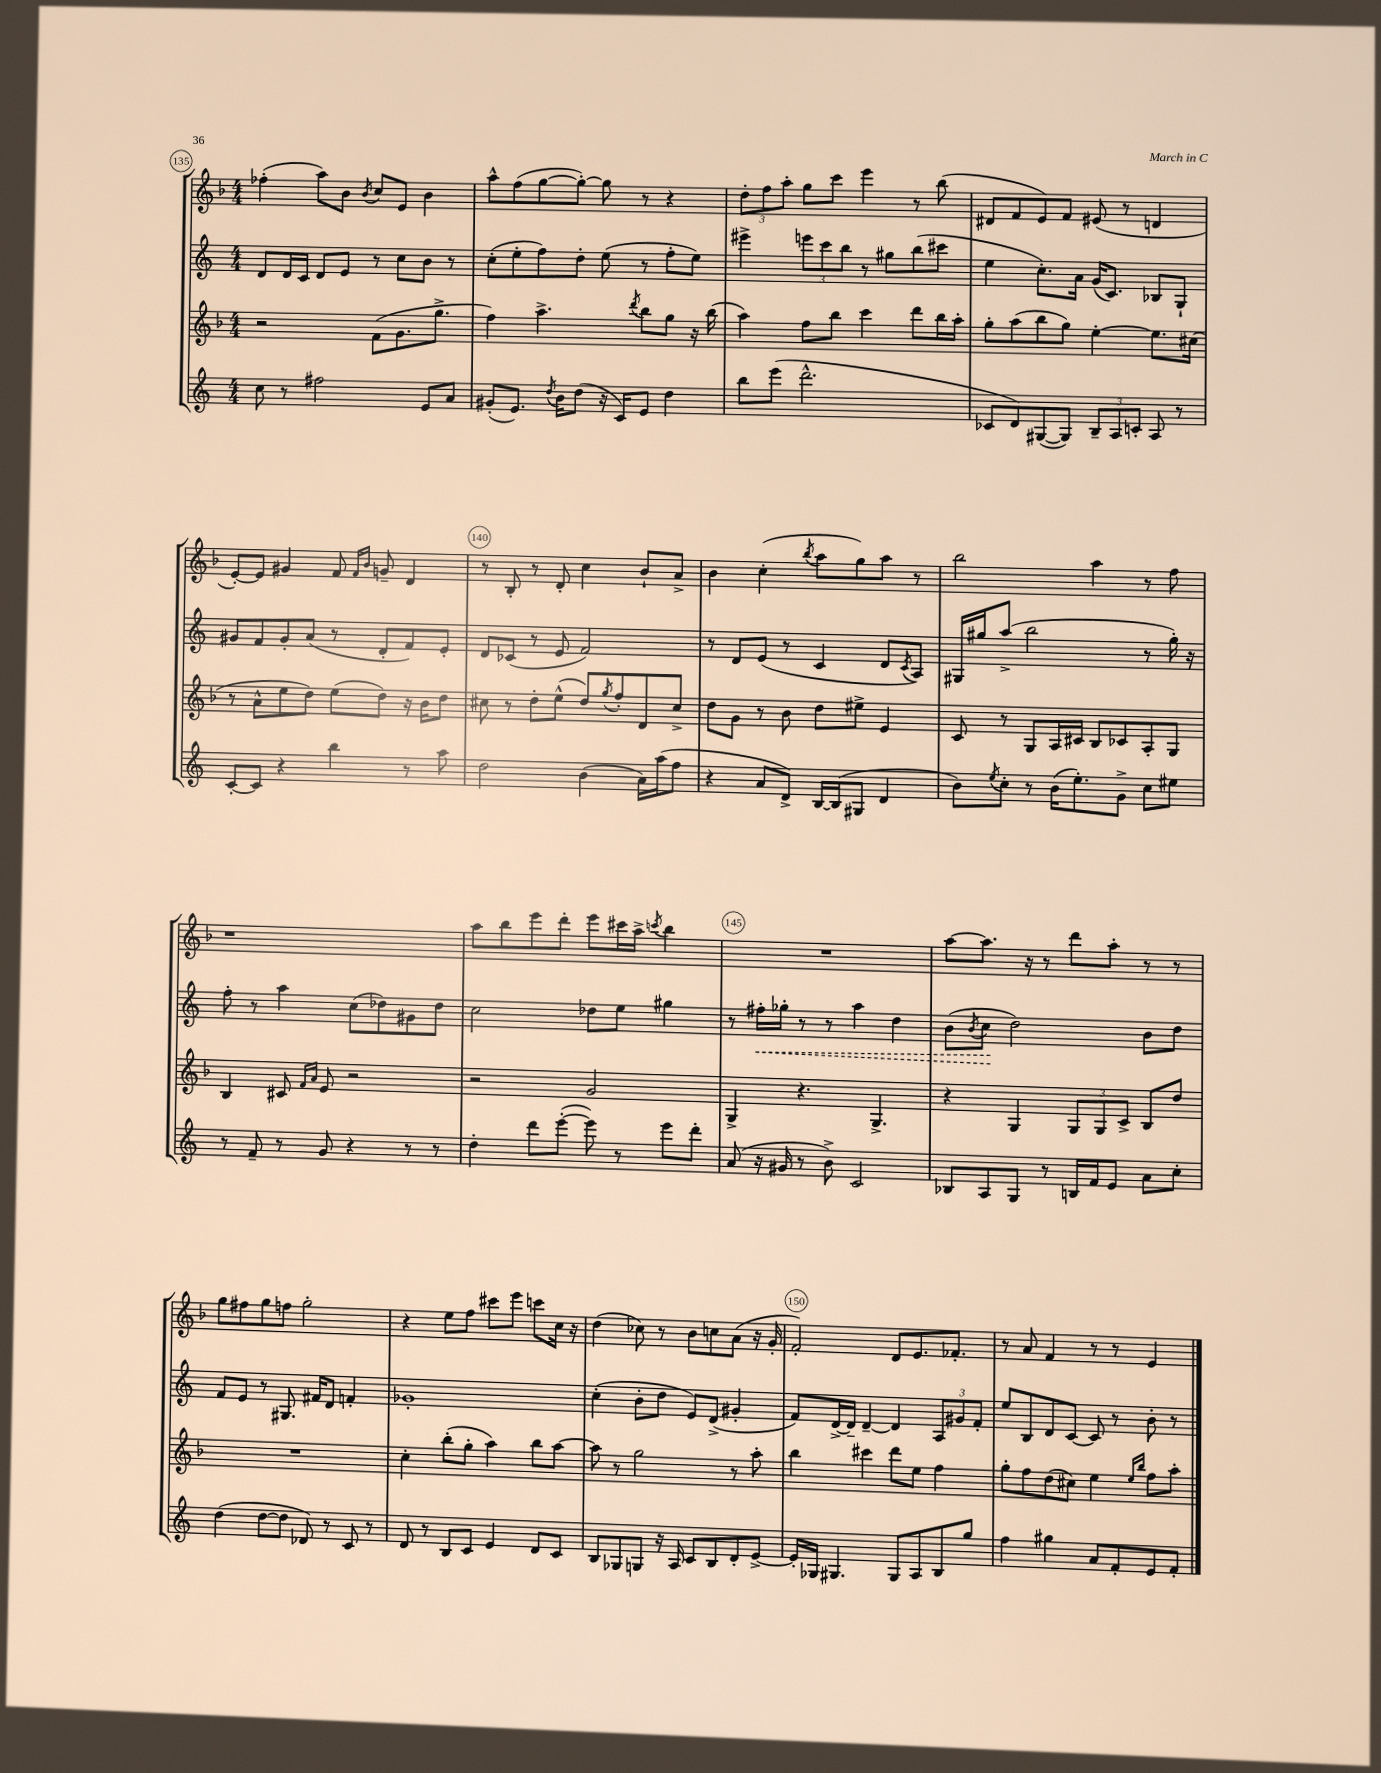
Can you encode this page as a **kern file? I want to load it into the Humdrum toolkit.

**kern	**kern	**kern	**dynam	**kern
*part4	*part3	*part2	*part2	*part1
*staff4	*staff3	*staff2	*staff2	*staff1
*clefG2	*clefG2	*clefG2	*	*clefG2
*k[]	*k[b-]	*k[]	*	*k[b-]
*M4/4	*M4/4	*M4/4	*	*M4/4
=135	=135	=135	=135	=135
8cc\	2r	8d/L	.	(4ff-X'\
8r	.	16d/L	.	.
.	.	16c/JJ	.	.
2ff#X\	.	8d/L	.	8aa\L)
.	.	8e/J	.	8b-\J
.	.	.	.	8qb-/
.	(8f\L	8r	.	8cc/L
.	8.g\	8cc\L	.	8e/J
8e/L	.	8b\J	.	4b-\
.	8.gg^\J	.	.	.
8a/J	.	8r	.	.
=136	=136	=136	=136	=136
(8g#X'/L	4ff\)	(8cc'\L	.	8aa^^\L
8.e/J)	.	8ee'\	.	(8ff\
.	4.aa^\	8ff\)	.	[8gg\
8qdd/	.	.	.	.
16b\KL	.	.	.	.
(8dd\J	.	8dd'\J	.	8gg'\J_)
16r	.	(8ee\	.	8gg\]
16c/KL)	.	.	.	.
.	8qddd/	.	.	.
8e/J	8bb-\L	8r	.	8r
4dd\	8gg\J	8ff'\L	.	4r
.	16r	8ee\J)	.	.
.	(16bb-\	.	.	.
=137	=137	=137	=137	=137
8bb\L	4aa\)	4eee#X^\	.	12dd'\L
.	.	.	.	12ff\
(8eee\J	.	.	.	.
.	.	.	.	12aa'\J
2.ddd^^\	8ff\L	12eeen\L	.	8gg\L
.	.	12ccc\	.	.
.	8bb-\J	.	.	8ccc\J
.	.	12bb\J	.	.
.	4ccc\	8r	.	4eee\
.	.	8gg#X\L	.	.
.	8ddd\L	(8bb\	.	8r
.	16bb-\L	8ccc#X\J	.	(8bb-\
.	16aa'\JJ	.	.	.
=138	=138	=138	=138	=138
8c-X/L	8gg'\L	4ee\	.	8d#X/L
8d/)	(8aa\	.	.	8f/
([8G#X/	8bb-\	8.cc'\L)	.	8e/)
8G#/J])	8gg\J)	.	.	8f/J
.	.	16a\Jk	.	.
12B~/L	[4ee'\	(16g/KL	.	(8e#X/
.	.	8.c/J)	.	.
12A/	.	.	.	.
.	.	.	.	8r
12cn'/J	.	.	.	.
8A/	8.ee\L]	8B-X/L	.	4dn/
8r	.	8G`/J	.	.
.	(16cc#X\Jk	.	.	.
!!LO:LB:g=z
=139	=139	=139	=139	=139
[8c'/L	8r	8g#X/L	.	[8e'/L)
8c/J]	8a^^\L	8f/	.	8e/J]
4r	8ee\	8g#'/	.	4g#X/
.	8dd\J)	(8a/J	.	.
4bb\	(8ee\L	8r	.	8f/
.	.	.	.	16qqf/LL
.	.	.	.	16qqb-/JJ
.	8dd\J)	8d'/L	.	8gn~/
8r	16r	8f/)	.	4d/
.	16b-\KL	.	.	.
8aa\	8dd\J	8e'/J	.	.
=140	=140	=140	=140	=140
2dd\	8cc#X\	8d/L	.	8r
.	8r	(8c-X/J	.	8B-'/
.	8dd'\L	8r	.	8r
.	(8ee^^\J	8e/	.	8d'/
(4b\	8dd/L)	2f/)	.	4cc\
.	8qgg/	.	.	.
.	8ff'/	.	.	.
16a\LL)	8d/	.	.	8b-`/L
(16aa\J	.	.	.	.
8ff\J	8cc#^/J	.	.	8a^/J
=141	=141	=141	=141	=141
4r	8dd\L	8r	.	4b-\
.	8g\J	8d/L	.	.
8a/L	8r	(8e/J	.	(4cc'\
8d^/J)	8b-\	8r	.	.
.	.	.	.	8qbb-/
[16B/LL	8dd\L	4c/	.	8aa\L
(16B/J]	.	.	.	.
8G#X/J	8ee#X^\J	.	.	8gg\)
4d/	4e/	8d/L	.	8aa\J
.	.	8qc/	.	.
.	.	8A/J)	.	8r
=142	=142	=142	=142	=142
8b\L)	8c/	16G#X/LL	.	2bb-\
.	.	16gg#X/J	.	.
8qee/	.	.	.	.
8cc'\J	8r	(8aa^/J	.	.
8r	8G/L	2bb\	.	.
(16b\KL	16A/L	.	.	.
8.ee'\)	16c#X/JJ	.	.	.
.	8B-/L	.	.	4aa\
8g^\J	8c-X/	.	.	.
8cc\L	8A'/	8r	.	8r
8ee#X\J	8G/J	16gg#'\)	.	8ff\
.	.	16r	.	.
!!LO:LB:g=z
=143	=143	=143	=143	=143
8r	4B-/	8ff'\	.	1r
8f~/	.	8r	.	.
8r	8c#X/	4aa\	.	.
.	16qqf/LL	.	.	.
.	16qqa/JJ	.	.	.
8g/	8e/	.	.	.
4r	2r	(8cc\L	.	.
.	.	8dd-X\)	.	.
8r	.	8g#X\	.	.
8r	.	8dd-\J	.	.
=144	=144	=144	=144	=144
4dd'\	2r	2cc\	.	8aa\L
.	.	.	.	8bb-\
8ddd\L	.	.	.	8eee\
([8eee'\J	.	.	.	8ddd'\J
8eee\])	2g/	8dd-X\L	.	8eee\L
8r	.	8ee\J	.	16ccc#X\L
.	.	.	.	16aa^\JJ
.	.	.	.	8qcccn/
8eee\L	.	4gg#X\	.	4bb-\
8ddd'\J	.	.	.	.
=145	=145	=145	=145	=145
(8a/	4G^/	8r	.	1r
!	!	!	!LO:HP:b	!
16r	.	16ff#X'\LL	<	.
16g#X/	.	16gg-X'\JJ	.	.
8r	4.r	8r	.	.
8b^\)	.	8r	.	.
2c/	.	4aa\	.	.
.	4.G^/	.	.	.
.	.	4dd\	.	.
=146	=146	=146	=146	=146
8B-X/L	4r	(8b\L	.	[8aa\L
.	.	8qb/	.	.
8A/	.	8cc\J	.	8.aa\J]
8G/J	4G/	2dd\)	[	.
.	.	.	.	16r
8r	.	.	.	8r
16Bn/LL	12G/L	.	.	8ddd\L
16f/J	.	.	.	.
.	12G/	.	.	.
8e/J	.	.	.	8aa'\J
.	12c^/J	.	.	.
8a\L	8B-/L	8b\L	.	8r
8cc'\J	8dd/J	8dd\J	.	8r
!!LO:LB:g=z
=147	=147	=147	=147	=147
(4dd\	1r	8f/L	.	8gg\L
.	.	8e/J	.	8ff#X\
[8dd\L	.	8r	.	8gg\
8dd\J]	.	8.G#X/	.	8ffn\J
8d-X/)	.	.	.	2gg'\
.	.	16f#X/KL	.	.
8r	.	8d/J	.	.
8c/	.	4fn'/	.	.
8r	.	.	.	.
=148	=148	=148	=148	=148
8d/	4cc'\	1g-X'	.	4r
8r	.	.	.	.
8B/L	(8bb-'\L	.	.	8ee\L
8c/J	8gg'\J	.	.	8ff\J
4e/	4aa\)	.	.	8ccc#X\L
.	.	.	.	8eee\J
8d/L	8bb-\L	.	.	8cccn\L
8c/J	[8aa\J	.	.	16cc\Jk
.	.	.	.	16r
=149	=149	=149	=149	=149
8B/L	8aa\]	(4cc'\	.	(4dd\
8G-X/	8r	.	.	.
8Gn/J	2gg\	8b'\L	.	8cc-X\)
16r	.	8dd\J	.	8r
16A/	.	.	.	.
8c/L	.	8e/L)	.	8b-\L
8B/	.	(8d^/J	.	8ccn\
8d'/	8r	4g#X'/	.	(8a\J
[8e^/J	8aa'\	.	.	16r
.	.	.	.	16g'/
=150	=150	=150	=150	=150
16e'/LL]	4bb-\	8f/L)	.	2f'/)
16G-X/JJ	.	.	.	.
4.G#X/	.	[16d^/L	.	.
.	.	16d~/JJ]	.	.
.	4ccc#X\	[4d~/	.	.
8G#/L	8ddd\L	4d/]	.	8d/L
8A/	8ee\J	.	.	8.e/
8B/	4ff\	12A/L	.	.
.	.	.	.	8.f-X'/J
.	.	12g#X/	.	.
8gg/J	.	.	.	.
.	.	12f'/J	.	.
=151	=151	=151	=151	=151
4ff\	8gg'\L	8ee/L	.	8r
.	8ff\	8B/	.	8a/
4gg#X\	(8dd\	8d/	.	4f/
.	8cc#X\J)	[8c/J	.	.
8a/L	4ee\	8c/]	.	8r
8f'/	.	8r	.	8r
.	16qqee/LL	.	.	.
.	16qqbb-/JJ	.	.	.
8e/	8ff\L	8b'\	.	4e/
8f'/J	8aa'\J	8r	.	.
==	==	==	==	==
*-	*-	*-	*-	*-
